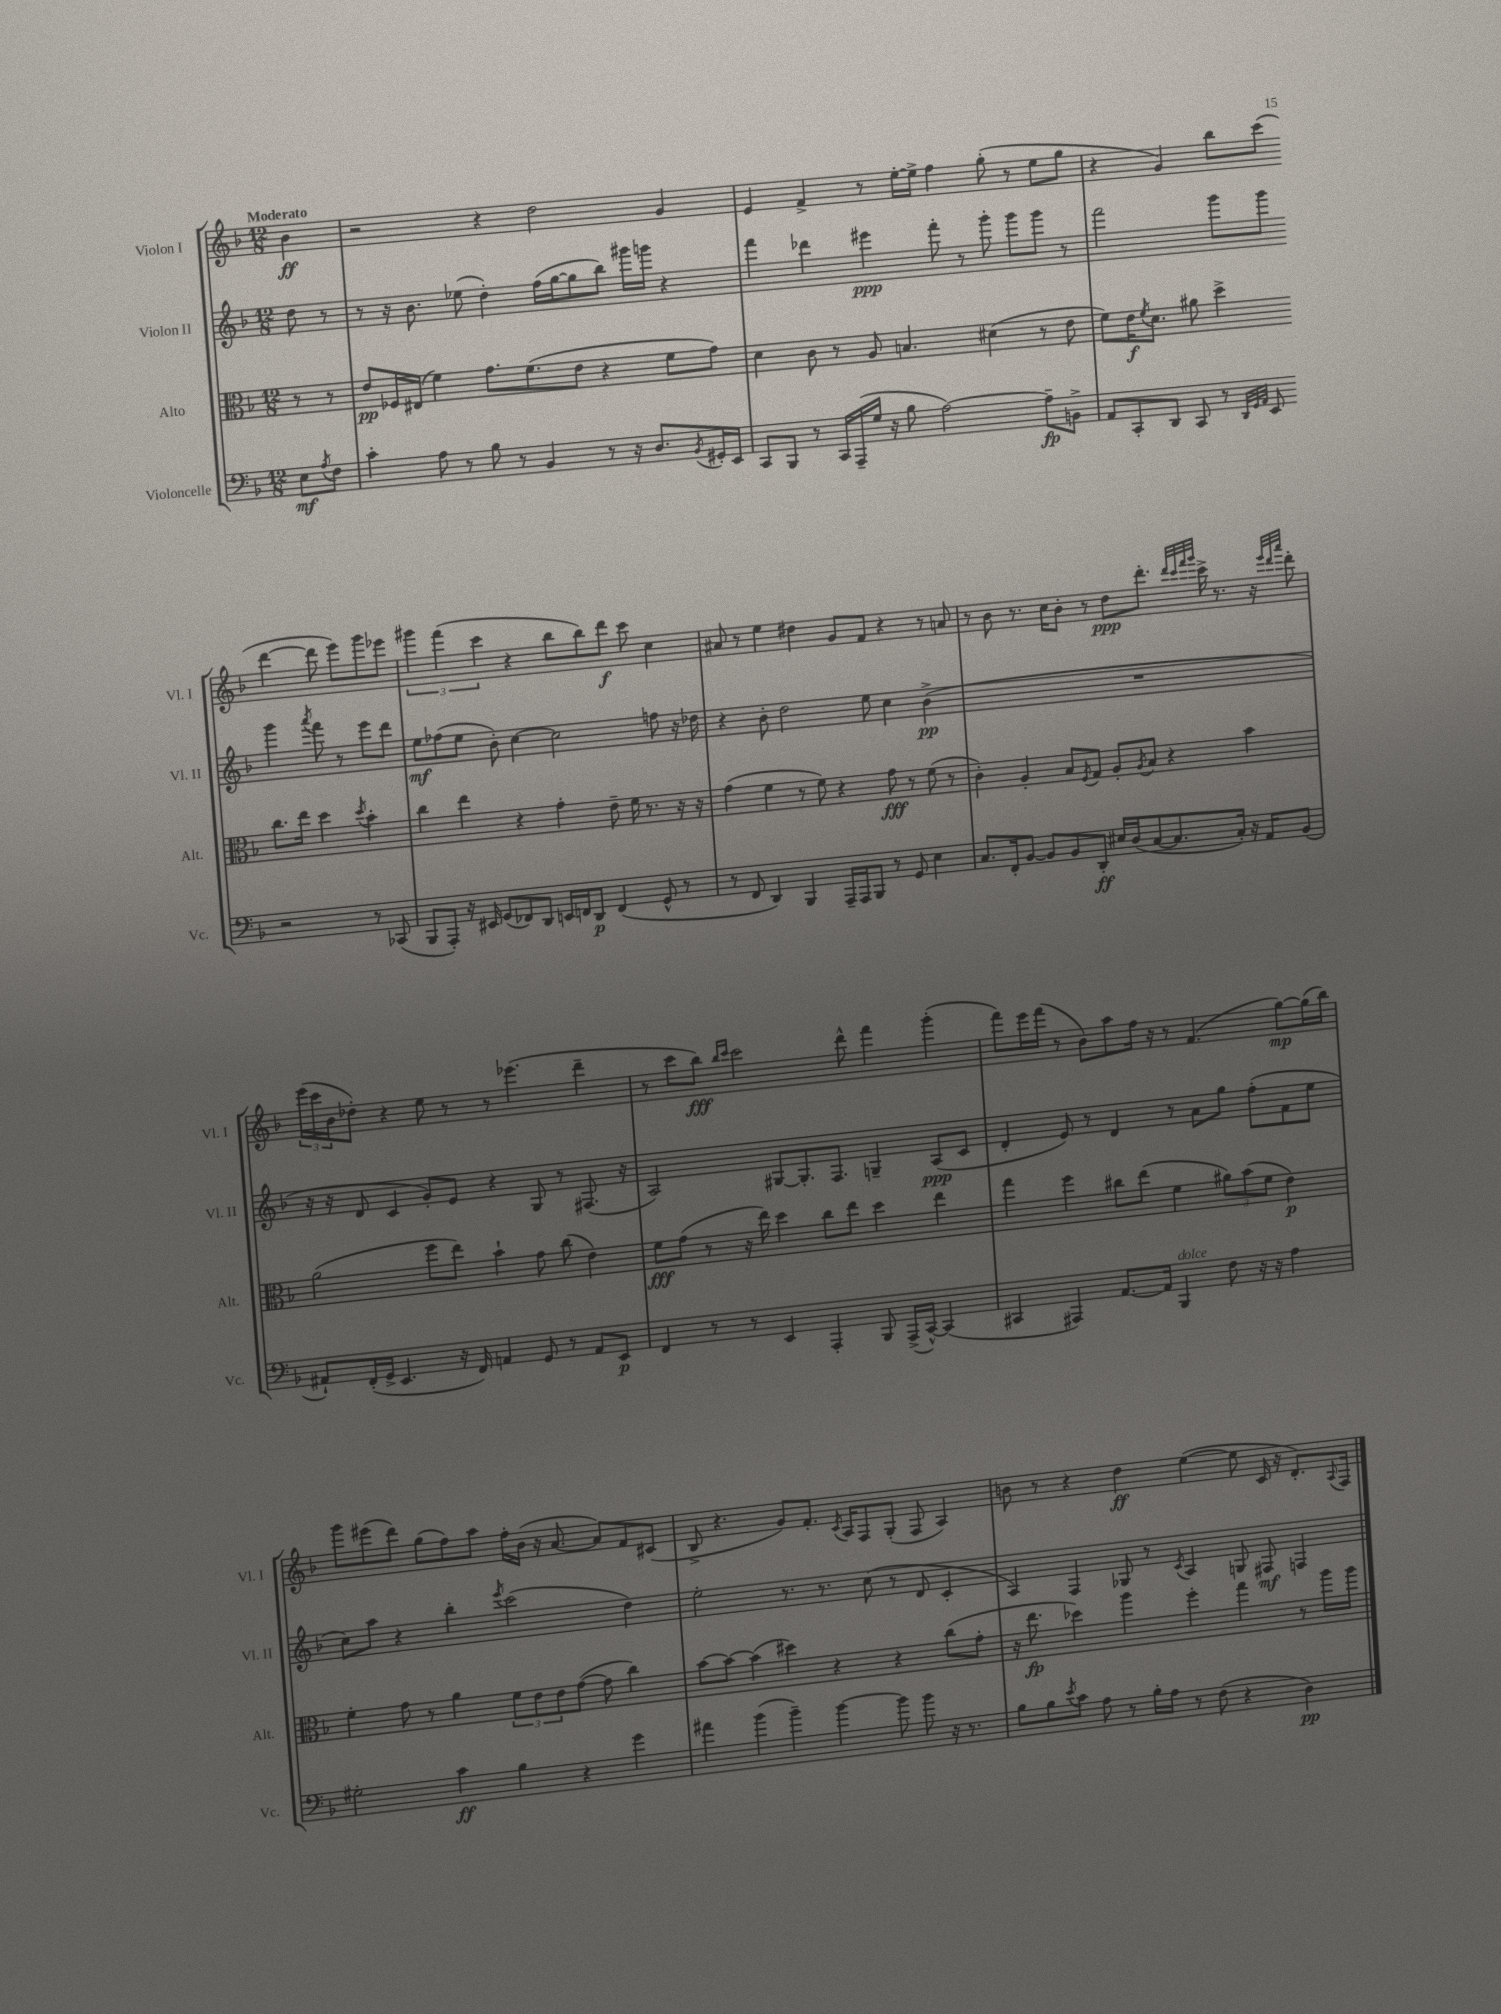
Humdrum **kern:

**kern	**kern	**kern	**kern
*staff4	*staff3	*staff2	*staff1
*clefF4	*clefC3	*clefG2	*clefG2
*k[b-]	*k[b-]	*k[b-]	*k[b-]
*M12/8	*M12/8	*M12/8	*M12/8
8E	8r	8dd	4b-
8qA	.	.	.
8F	8r	8r	.
=	=	=	=
4c'	8e	8r	2r
.	16F-	16r	.
.	(16E#	8.b-	.
8A	4f)	.	.
8r	.	(8ee-	.
8B-	8.g	4dd')	4r
8r	.	.	.
.	(8.f	.	.
4BB-	.	(16ff	2dd
.	.	[16gg	.
.	8e	8gg]	.
8r	4r	8bb-)	.
16r	.	16ggg#	.
8.D	.	16ggg	.
.	8f	4r	4g
8qBB-	.	.	.
16GG#'	8g)	.	.
16EE	.	.	.
=	=	=	=
8CC	4d	4fff	4e
8BBB-	.	.	.
8r	8c	4ddd-	4f^
16CC	8r	.	.
(16AAA~	.	.	.
16G	8A	4eee#	8r
16r	.	.	.
8B-	4.B	.	[16ee'
.	.	.	16ee^]
[2A)	.	8fff'	4ff
.	.	8r	.
.	(4d#	8ggg'	(8gg'
.	.	8ggg	8r
8A~]	8r	8ggg	8ee
8BB^	8e	8r	8gg
=	=	=	=
8AA	8f)	2fff	4r
8CC'	16e	.	.
.	8qf	.	.
.	8.d	.	.
8DD	.	.	4g)
8CC	8a#	.	.
8r	4dd^	8ggg	8bb-
32qqDD	.	.	.
32qqGG	.	.	.
32qqAA	.	.	.
8EE	.	8ggg	(8ccc
2r	8.cc	4ggg	[4ddd
.	16ee	.	.
.	.	8qaaa	.
.	4dd	8fff	8ddd]
.	.	8r	8eee)
.	8qdd	.	.
8r	4b-'	8eee	8ggg
(8CC-	.	8ddd	8eee-
=	=	=	=
8BBB-	4cc	8ee	6ggg#
8AAA')	.	(8ff-	.
.	.	.	(6fff
16r	4ee	8ee	.
16EE#	.	.	.
.	.	.	6ccc
(8GG	.	8b-')	.
8FF-)	4r	[4cc	4r
8DD	.	.	.
16EE	4g'	2cc]	8bb-
16FF	.	.	.
8DD	.	.	8bb-)
(4FF	8e~	.	8ddd
.	16f	.	8ccc
.	8.r	.	.
8GG^^	.	8ff	4cc
8r	16r	16r	.
.	16r	16dd-	.
=	=	=	=
8r	(4g	4r	8a#
8FF	.	.	8r
4DD)	4f	8b-'	4ee
.	.	2dd	.
4BBB-	8r	.	4dd#
.	8f)	.	.
16AAA~	4r	.	8g
16AAA	.	.	.
8BBB-	.	8ee	8f
8r	8g	4cc	4r
8GG	8r	.	.
4E	(8f	(4b-^	8r
.	8r	.	8a
=	=	=	=
8.C	4c')	1.r	8r
.	.	.	8b-
16FF'	.	.	.
[8BB-	4A'	.	8.r
8BB-]	.	.	.
.	.	.	16cc
8BB-	8B-	.	8b-'
.	8qF	.	.
8DD'	8G	.	8r
16E#	8A'	.	8dd
(16D	.	.	.
.	8qA	.	.
[8C	8B-	.	8.ddd'
8.C]	4r	.	.
.	.	.	32qqddd
.	.	.	32qqccc
.	.	.	32qqfff
.	.	.	32qqggg
.	.	.	16ccc^
.	.	.	8.r
16C')	.	.	.
16r	4b-	.	.
16AA	.	.	16r
.	.	.	32qqeee
.	.	.	32qqddd
.	.	.	32qqaaa
(8BB-	.	.	8ddd'
=	=	=	=
8AA#`)	(2a	16r	(24eee
.	.	.	24ccc
.	.	16r	.
.	.	.	24b-
(16FF'	.	8d	8dd-')
16GG^	.	.	.
4.EE	.	4c	4r
.	8ff	8g')	8ee
16r	8ee)	8e	8r
16FF)	.	.	.
4AA	4b-`	4r	8r
.	.	.	(4.eee-
8GG	8g	8G	.
8r	(8cc	8r	.
8AA	4e)	(8.F#	4ddd~
8EE	.	.	.
.	.	16r	.
=	=	=	=
4FF	8f	2A)	8r
.	(8g	.	8ccc
8r	8r	.	8bb-)
.	.	.	16qqbb-
.	.	.	16qqccc
8r	16r	.	2ccc
.	16ee)	.	.
4EE	4dd	[8G#	.
.	.	8.G#']	.
4AAA'	8cc	.	.
.	.	8.F	.
.	8ee	.	8ddd^^
8BBB-	4dd	4G~	4fff
(16AAA^	.	.	.
[16CC^^)	.	.	.
(4CC]	4ee	(8A	(4ggg'
.	.	8c	.
=	=	=	=
4CC#	4gg	4d'	8fff)
.	.	.	16eee
.	.	.	(16fff
4AAA#)	4ff	8e)	8r
.	.	8r	8b-)
[8.AA	8cc#	4d	8aa
.	(8ee	.	16ff
16AA]	.	.	16r
4BBB-	4f	8r	8r
.	.	8a	(4.f
8F	12a#)	8gg	.
.	(12b-	.	.
16r	.	(8ff'	.
.	12f	.	.
16r	.	.	.
4A	4e)	8f	[8gg)
.	.	8ee	(16gg]
.	.	.	16bb-)
=	=	=	=
2G#'	4f'	8cc)	8ggg
.	.	8aa	(8eee#
.	8g	4r	8ddd)
.	8r	.	(8gg
4c	4a	4bb-'	8ff)
.	.	.	8aa
.	.	8qeee	.
4B-	12f	(2ccc	16ff'
.	.	.	(16b-
.	12e	.	.
.	.	.	16r
.	12e	.	.
.	.	.	[8.a
4r	([8g	.	.
.	8g]	.	8a])
4g	4cc)	4dd)	8f
.	.	.	(8c#
=	=	=	=
4a#	[8b-	2ee'	8B-^
.	8b-_	.	4.r
(4b-	(4b-]	.	.
4b-~)	4dd#)	8.r	8g)
.	.	.	8.f'
.	.	8.r	.
[4b-	4r	.	.
.	.	.	8qc
.	.	.	16A
.	.	(8cc	8F
8b-]	4r	8r	(8G'
8b-	.	8d	8F
16r	(8cc	4c'	4A)
8.r	.	.	.
.	8g'	.	.
=	=	=	=
8B-	16r	4A)	8b
.	8.ee	.	.
8B-	.	.	8r
8qe	.	.	.
8c	4dd-)	4F	4r
8A	.	.	.
8r	4aa	8G-	4dd
16B-'	.	8r	.
16A	.	.	.
.	.	8qc	.
8r	4ff'	4A	([4ee
(8F	.	.	.
4r	4gg	8G	8ee]
.	.	8F#	16c
.	.	.	16r
4D)	8r	4F	8.d')
.	16aa	.	.
.	.	.	8qqA
.	16aa	.	16F
==	==	==	==
*-	*-	*-	*-
